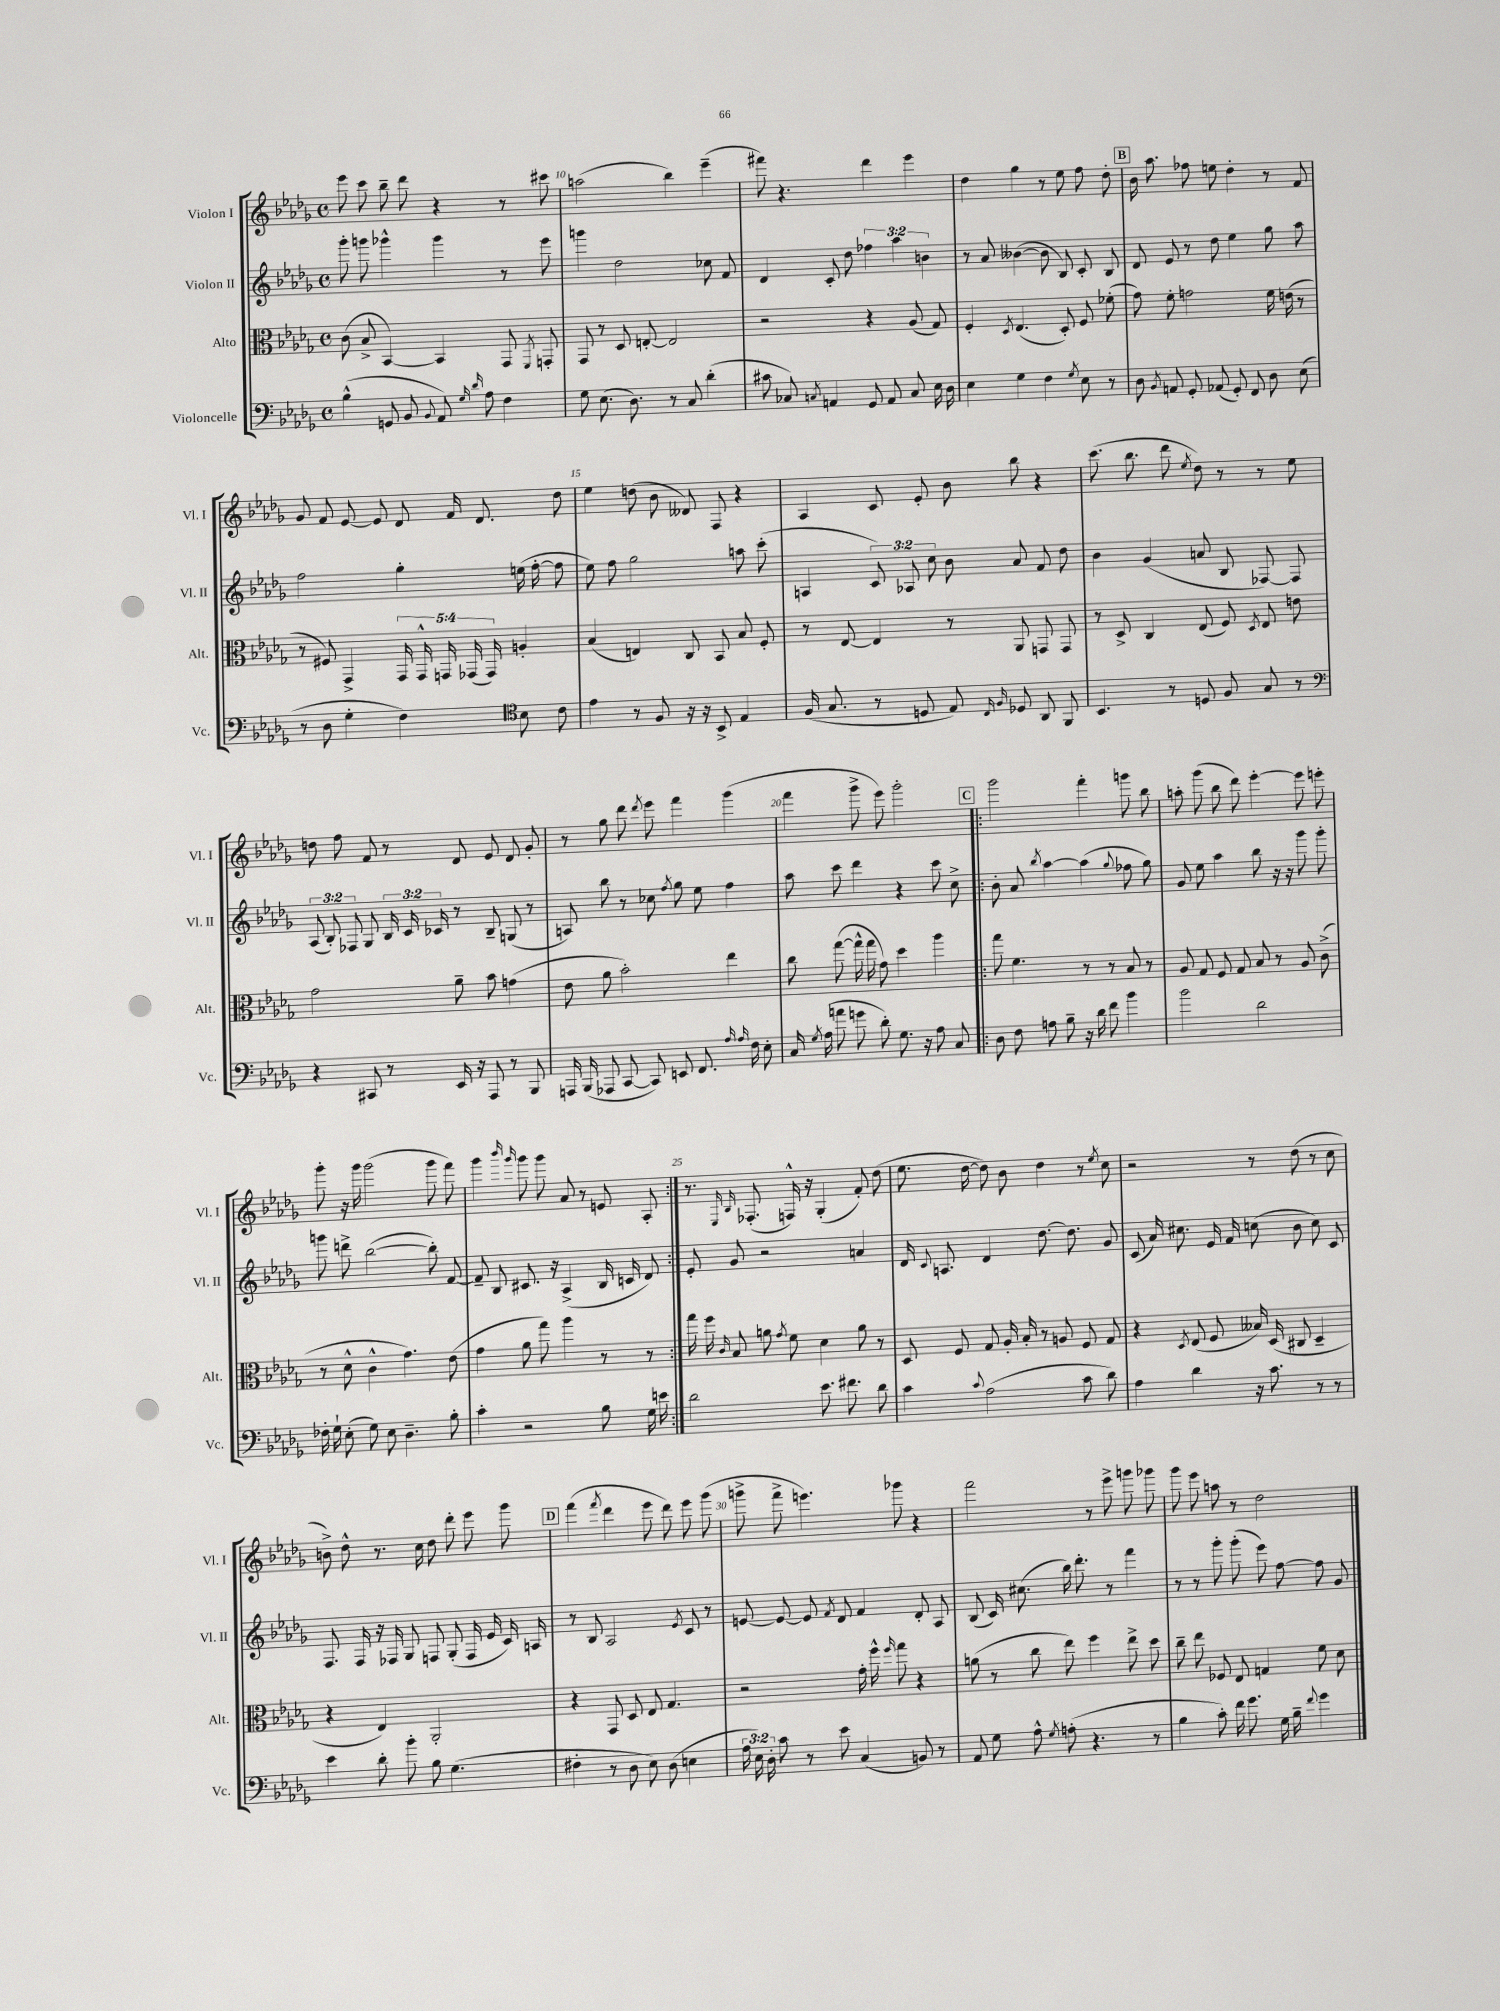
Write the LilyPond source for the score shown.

<<
\new StaffGroup <<
\new Staff = "s0" \with { instrumentName = "Violon I" shortInstrumentName = "Vl. I" } {
    \clef treble \key des \major \defaultTimeSignature \time 4/4
    \autoBeamOff ees'''8 c'''8 bes''8-- des'''8 r4 r8 cis'''8 |
    a''2( bes''4) ees'''4--( |
    fis'''8) r4. des'''4 ees'''4 |
    des''4 ges''4 r8 ees''8 f''8 des''8-. |
    \mark \markup { \box "B" } bes'16 aes''8. fes''8 e''8 des''4-. r8 f'8 |
    ges'8 f'8 ees'8~ ees'8 des'8 f'16 des'8. des''8 |
    ees''4 d''8( bes'8 deses'8) f8 r4 |
    aes4 c'8 ees'8-. bes'8 bes''8 r4 |
    c'''8.( bes''8. des'''8 \acciaccatura { ees''8 } des''8) r8 r8 ees''8 |
    d''8 f''8 f'8 r8 des'8 ees'8 des'8 ges'8-. |
    r8 ges''8 des'''8 \acciaccatura { des'''8 } ees'''8 f'''4 ges'''4( |
    f'''4 ges'''8-> ees'''8) ges'''2-. |
    \repeat volta 2 { \mark \markup { \box "C" } ges'''2 f'''4-. g'''8 bes''8 |
    a''8-. ges'''8( bes''8 des'''8) ees'''4~-. ees'''8 e'''8-. |
    ges'''8-. r16 ges'''16 ges'''2( ges'''8 f'''8) |
    ges'''4 \grace { bes'''16 ges'''16 } ges'''8 ges'''8 aes'8 r8 e'8 aes8-. | }
    r8. \grace { ees16 bes16 } fes8.-.( f16-^) r16 ges4-.( f'8-.) des''8( |
    ees''8. des''16~ des''8) bes'8 des''4 r8 \acciaccatura { ees''8 } c''8 |
    r2 r8 des''8( r8 c''8 |
    b'8->) des''8-^ r8. c''16 des''8 des'''8-. ees'''8 ges'''8 |
    \mark \markup { \box "D" } f'''4( \acciaccatura { f'''8 } des'''4 ees'''8 des'''8) ees'''8 ges'''8( |
    g'''8-> f'''8-> e'''4.) ges'''8 r4 |
    f'''2 r8 ees'''8-> g'''8 ges'''8 |
    ges'''8 ees'''8 a''8 r8 des''2 \bar "|." |
}
\new Staff = "s1" \with { instrumentName = "Violon II" shortInstrumentName = "Vl. II" } {
    \clef treble \key des \major \defaultTimeSignature \time 4/4 \override Staff.TupletNumber.text = #tuplet-number::calc-fraction-text
    \autoBeamOff ges'''8-. g'''8 ges'''4-^ ges'''4 r8 ees'''8 |
    g'''4 des''2 ces''8 f'8 |
    des'4 c'8-. des''8 \tuplet 3/2 { fes''4 aes''4 b'4 } |
    r8 aes'8 beses'4~( beses'8 bes8) c'8-. bes8 |
    \mark \markup { \box "B" } des'8 ees'8 r8 des''8 ees''4 ges''8 aes''8 |
    f''2 ges''4-. e''16( f''16~-. f''8 |
    ees''8) f''8 ges''2 a''8 c'''8-.( |
    a4 \tuplet 3/2 { c'8) aes8 c''8 } bes'8 aes'8 f'8 des''8 |
    bes'4 ges'4( a'8 bes8 fes8~) fes8 |
    \tuplet 3/2 { aes8( bes8-.) fes8 } ges8 \tuplet 3/2 { bes16 c'16 ces'16 } r8 bes8-- g8( r8 |
    a8) bes''8 r8 ces''8 \acciaccatura { f''8 } ges''8 ees''8 f''4 |
    aes''8 c'''8 des'''4 r4 c'''8 c''8-> |
    \repeat volta 2 { \mark \markup { \box "C" } bes'8-. aes'8 \acciaccatura { bes''8 } aes''4~ aes''4( \appoggiatura { ges''8 } fes''8 ges''8) |
    ges'8 ees''8 aes''4 bes''8 r16 r16 ges'''8 ges'''8-. |
    g'''8 d'''8-> bes''2~( bes''8-.) f'8~ |
    f'8-- bes8 cis'8. r16 aes4->( bes16 c'16 des'8) | }
    ees'8-. ges'8 r2 a'4 |
    des'16 \appoggiatura { c'8 } a8. des'4 des''8.~ des''8. ges'8 |
    c'8( aes'16) cis''8. ees'16 f'16 c''8( bes'8 c''8) c'8 |
    f8. f16 r16 fes16 ges8 f8 ges8-.( f16 ees'16 c'16) a16 |
    \mark \markup { \box "D" } r8 bes8 aes2 \acciaccatura { ees'8 } c'8 r8 |
    e'8~ e'8~ e'8 \acciaccatura { f'8 } des'8 f'4 des'8-. aes8 |
    bes8( c'16) cis''8.( bes''16) des'''8.-. r8 f'''4 |
    r8 r8 ges'''8-. ges'''8-.( ees'''8) f''8~ f''8 ges'8 \bar "|." |
}
\new Staff = "s2" \with { instrumentName = "Alto" shortInstrumentName = "Alt." } {
    \clef alto \key des \major \defaultTimeSignature \time 4/4 \override Staff.TupletNumber.text = #tuplet-number::calc-fraction-text
    \autoBeamOff c'8( bes8-> bes,4~) bes,4 ges,8 \acciaccatura { f,8 } g,8-. |
    ges,8 r8 des8 e8~-. e2 |
    r2 r4 aes8( ges8) |
    f4-. \acciaccatura { des8 } ees4.( des8-.) f8 fes'8-.( |
    \mark \markup { \box "B" } ges'8) f'8-. g'2 f'16 e'16( r8 |
    r8 fis8) ges,4-> \tuplet 5/4 { ges,16 ges,16-^ g,16 ges,16( ges,16) } a4-. |
    bes4( e4) c8 bes,8 bes8 f8-. |
    r8 ees8~ ees4 r8 aes,8 g,8 g,8 |
    r8 des8-> c4 ees8( f8) \acciaccatura { des8 } ees8 e'8 |
    ges'2 aes'8-- bes'8 g'4( |
    ees'8 aes'8 bes'2-.) ees''4 |
    c''8 ges''8~( ges''16-^ ges''16 ges'8) des''4 aes''4 |
    \repeat volta 2 { \mark \markup { \box "C" } ges''8 f'4. r8 r8 bes8 r8 |
    aes8 ges8 f8 ges8 bes8 r8 aes8 c'8->( |
    r8 des'8-^ c'4-^ ges'4.) ees'8( |
    ges'4 aes'8 ges''8) aes''4 r8 r8 | }
    ges''16 f''16 \grace { c'16 } bes8 a'8 \acciaccatura { ges'8 } f'8 des'4 a'8 r8 |
    des8 f8 ges8 aes16-. bes16-. r8 a8 f8 ges8 |
    r4 \acciaccatura { des8 } ees8( f8 beses16) des16( cis8 des4-- |
    r4 ees4) aes,2-. |
    \mark \markup { \box "D" } r4 ges,8 des8 ees8 ges4. |
    r2 ges'16-. f''16-^ \grace { f''16 } ges''8 r4 |
    a'8( r8 c''8 ees''8) f''4 ees''8-> des''8 |
    c''8-- ees''8 fes8 ees8 g4 f'8 des'8 \bar "|." |
}
\new Staff = "s3" \with { instrumentName = "Violoncelle" shortInstrumentName = "Vc." } {
    \clef bass \key des \major \defaultTimeSignature \time 4/4 \override Staff.TupletNumber.text = #tuplet-number::calc-fraction-text
    \autoBeamOff bes4-^( g,8 bes,8 \appoggiatura { bes,8 } aes,8) \grace { ges16 des'16 } aes8 f4 |
    ges8 ees8.( des8.) r8 c8 des'4-.( |
    cis'8 ces8) \acciaccatura { c8 } a,4 ges,8 a,8 c8 ees16 des16 |
    ees4 ges4 f4 \acciaccatura { ges8 } ees8 r8 |
    \mark \markup { \box "B" } des8 \acciaccatura { bes,8 } a,8 ges,8-. aes,8( ges,8-.) f,8 des8 ees8( |
    r8 des8 ges4-. f4) \clef tenor bes8 c'8 |
    ees'4 r8 f8 r16 r16 bes,8-> ees4 |
    f16( ges8. r8 d8 ees8) \grace { c16 f16 } des8 aes,8 f,8 |
    bes,4. r8 d8 f8 ges8 r8 |
    \clef bass r4 cis,8 r8 ees,16 r16 aes,,8 r8 bes,,8 |
    a,,16 bes,,16( aes,,8 c,8~ c,8) e,8 f,8. \grace { aes16 aes16 } f16 ees8-. |
    c16 \acciaccatura { ges8 } aes16( a'8 g'8 des'8-.) ges8. r16 aes8 c8 |
    \repeat volta 2 { \mark \markup { \box "C" } des8 f8 a8 bes8-- r16 des'16 f'8 bes'4 |
    bes'2 des'2 |
    fes16-. ges16-! ees8-.( ges8) ees8 des4.-- bes8-. |
    c'4-. r2 bes8 ges16 e'16 | }
    des'2 ees'8. fis'8. des'8 |
    c'4 \appoggiatura { c'8 } aes2( c'8 des'8) |
    aes4 des'4 r16 c'8. r8 r8 |
    ees'4 des'8-. bes'8-. bes8 ges4.( |
    \mark \markup { \box "D" } fis4-. r8 des8 ees8) des8( e4 |
    \tuplet 3/2 { aes16 ees16) des16-. } c'8 r8 ees'8 c4( b,8) r8 |
    aes,8 ges8 aes8-^ \acciaccatura { ges8 } a8-.( r4. r8 |
    bes4 c'8-.) f'16 ges'8. ges16 bes16-- \appoggiatura { f'8 } ges'4 \bar "|." |
}
>>
>>
\layout { \context { \Score currentBarNumber = #9 \override BarNumber.break-visibility = ##(#f #t #t) barNumberVisibility = #(every-nth-bar-number-visible 5) } }
